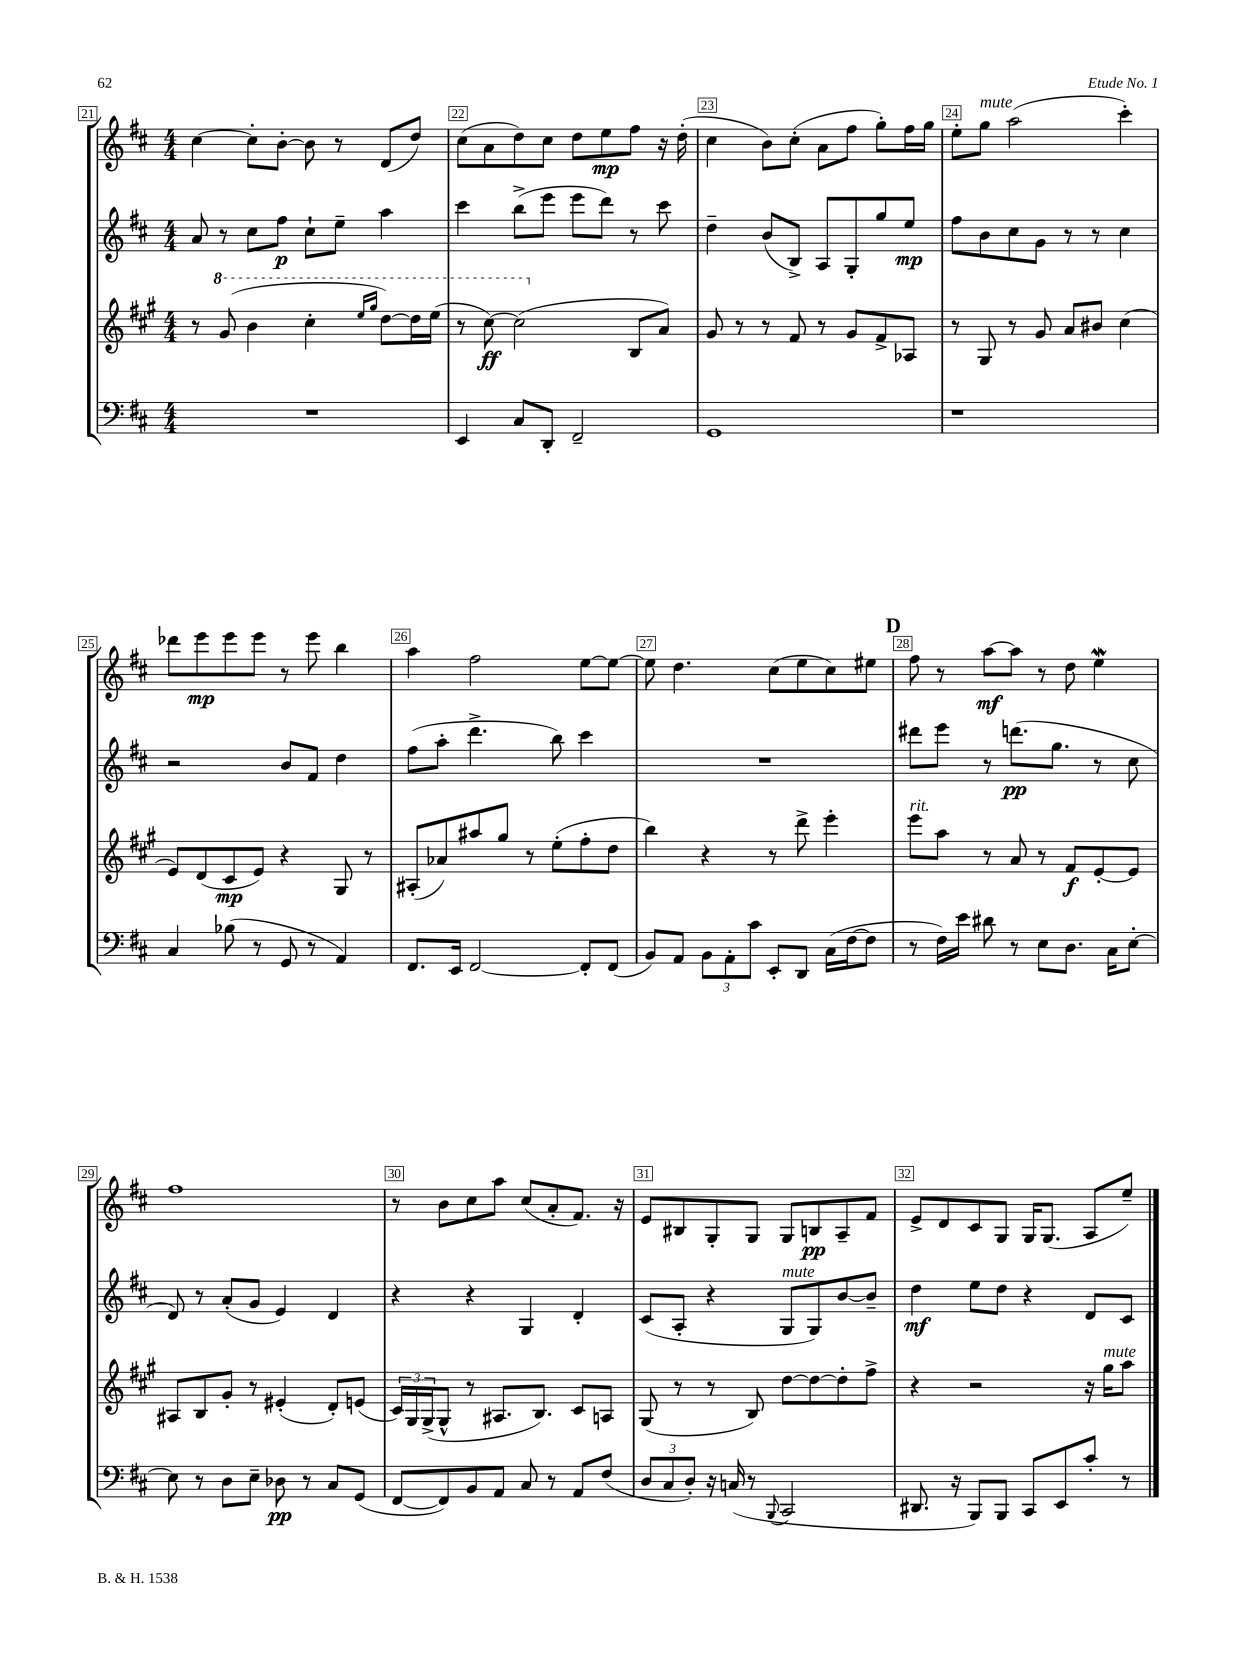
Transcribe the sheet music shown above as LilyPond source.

<<
\new StaffGroup <<
\new Staff = "s0" {
    \clef treble \key d \major \numericTimeSignature \time 4/4
    cis''4~ cis''8-. b'8~-. b'8 r8 d'8( d''8) |
    cis''8( a'8 d''8) cis''8 d''8 e''8\mp fis''8 r16 d''16-.( |
    cis''4 b'8) cis''8-.( a'8 fis''8 g''8-.) fis''16 g''16 |
    e''8-. g''8^\markup { \italic "mute" } a''2( cis'''4-.) |
    des'''8 e'''8\mp e'''8 e'''8 r8 e'''8 b''4 |
    a''4 fis''2 e''8~ e''8~ |
    e''8 d''4. cis''8( e''8 cis''8) eis''8 |
    \mark \markup { \bold "D" } fis''8 r8 a''8~\mf a''8 r8 d''8 e''4\mordent |
    fis''1 |
    r8 b'8 cis''8 a''8 cis''8( a'8-. fis'8.) r16 |
    e'8 bis8 g8-. g8 g8 b8\pp a8-- fis'8 |
    e'8-> d'8 cis'8 g8 g16 g8.( a8 e''8--) \bar "|." |
}
\new Staff = "s1" {
    \clef treble \key d \major \numericTimeSignature \time 4/4
    a'8 r8 cis''8 fis''8\p cis''8-! e''8-- a''4 |
    cis'''4 b''8->( e'''8 e'''8 d'''8) r8 cis'''8 |
    d''4-- b'8( b8->) a8 g8-. g''8 e''8\mp |
    fis''8 b'8 cis''8 g'8 r8 r8 cis''4 |
    r2 b'8 fis'8 d''4 |
    fis''8( a''8-. d'''4.-> b''8) cis'''4 |
    R1 |
    \mark \markup { \bold "D" } dis'''8 e'''8 r8 d'''8.\pp( g''8. r8 cis''8 |
    d'8) r8 a'8-.( g'8 e'4) d'4 |
    r4 r4 g4 d'4-. |
    cis'8( a8-. r4 g8^\markup { \italic "mute" } g8) b'8~ b'8-- |
    d''4\mf e''8 d''8 r4 d'8 cis'8 \bar "|." |
}
\new Staff = "s2" {
    \clef treble \key a \major \numericTimeSignature \time 4/4
    r8 \ottava #1 gis''8( b''4 cis'''4-. \grace { e'''16 gis'''16 } d'''8~) d'''16 e'''16( |
    r8 cis'''8~\ff) cis'''2( \ottava #0 b8 a'8) |
    gis'8 r8 r8 fis'8 r8 gis'8 fis'8-> aes8 |
    r8 gis8 r8 gis'8 a'8 bis'8 cis''4( |
    e'8) d'8( cis'8\mp e'8) r4 gis8 r8 |
    ais8-.( aes'8) ais''8 gis''8 r8 e''8-.( fis''8-. d''8 |
    b''4) r4 r8 d'''8-> e'''4-. |
    \mark \markup { \bold "D" } e'''8^\markup { \italic "rit." } a''8 r8 a'8 r8 fis'8\f e'8~-. e'8 |
    ais8 b8 gis'8-. r8 eis'4-.( d'8-.) e'8( |
    \tuplet 3/2 { cis'16) gis16 gis16->( } gis8-^ r8 ais8. b8.) cis'8 a8 |
    gis8( r8 r8 b8) d''8~ d''8~ d''8-. fis''8-> |
    r4 r2 r16 gis''16^\markup { \italic "mute" } a''8 \bar "|." |
}
\new Staff = "s3" {
    \clef bass \key d \major \numericTimeSignature \time 4/4
    R1 |
    e,4 cis8 d,8-. fis,2-- |
    g,1 |
    r1 |
    cis4 bes8( r8 g,8 r8 a,4) |
    fis,8. e,16 fis,2~ fis,8-. fis,8( |
    b,8) a,8 \tuplet 3/2 { b,8 a,8-. cis'8 } e,8-. d,8 cis16( fis16~ fis8 |
    \mark \markup { \bold "D" } r8 fis16) e'16 dis'8 r8 e8 d8. cis16 e8~-. |
    e8 r8 d8 e8-- des8\pp r8 cis8 g,8( |
    fis,8~ fis,8) b,8 a,8 cis8 r8 a,8 fis8( |
    \tuplet 3/2 { d8 cis8 d8-.) } r16 c16( r8 \appoggiatura { b,,8 } cis,2 |
    dis,8. r16 b,,8) b,,8 cis,8 e,8 cis'8-. r8 \bar "|." |
}
>>
>>
\layout { \context { \Score currentBarNumber = #21 \override BarNumber.break-visibility = ##(#f #t #t) barNumberVisibility = #all-bar-numbers-visible \override BarNumber.stencil = #(make-stencil-boxer 0.1 0.3 ly:text-interface::print) } }
